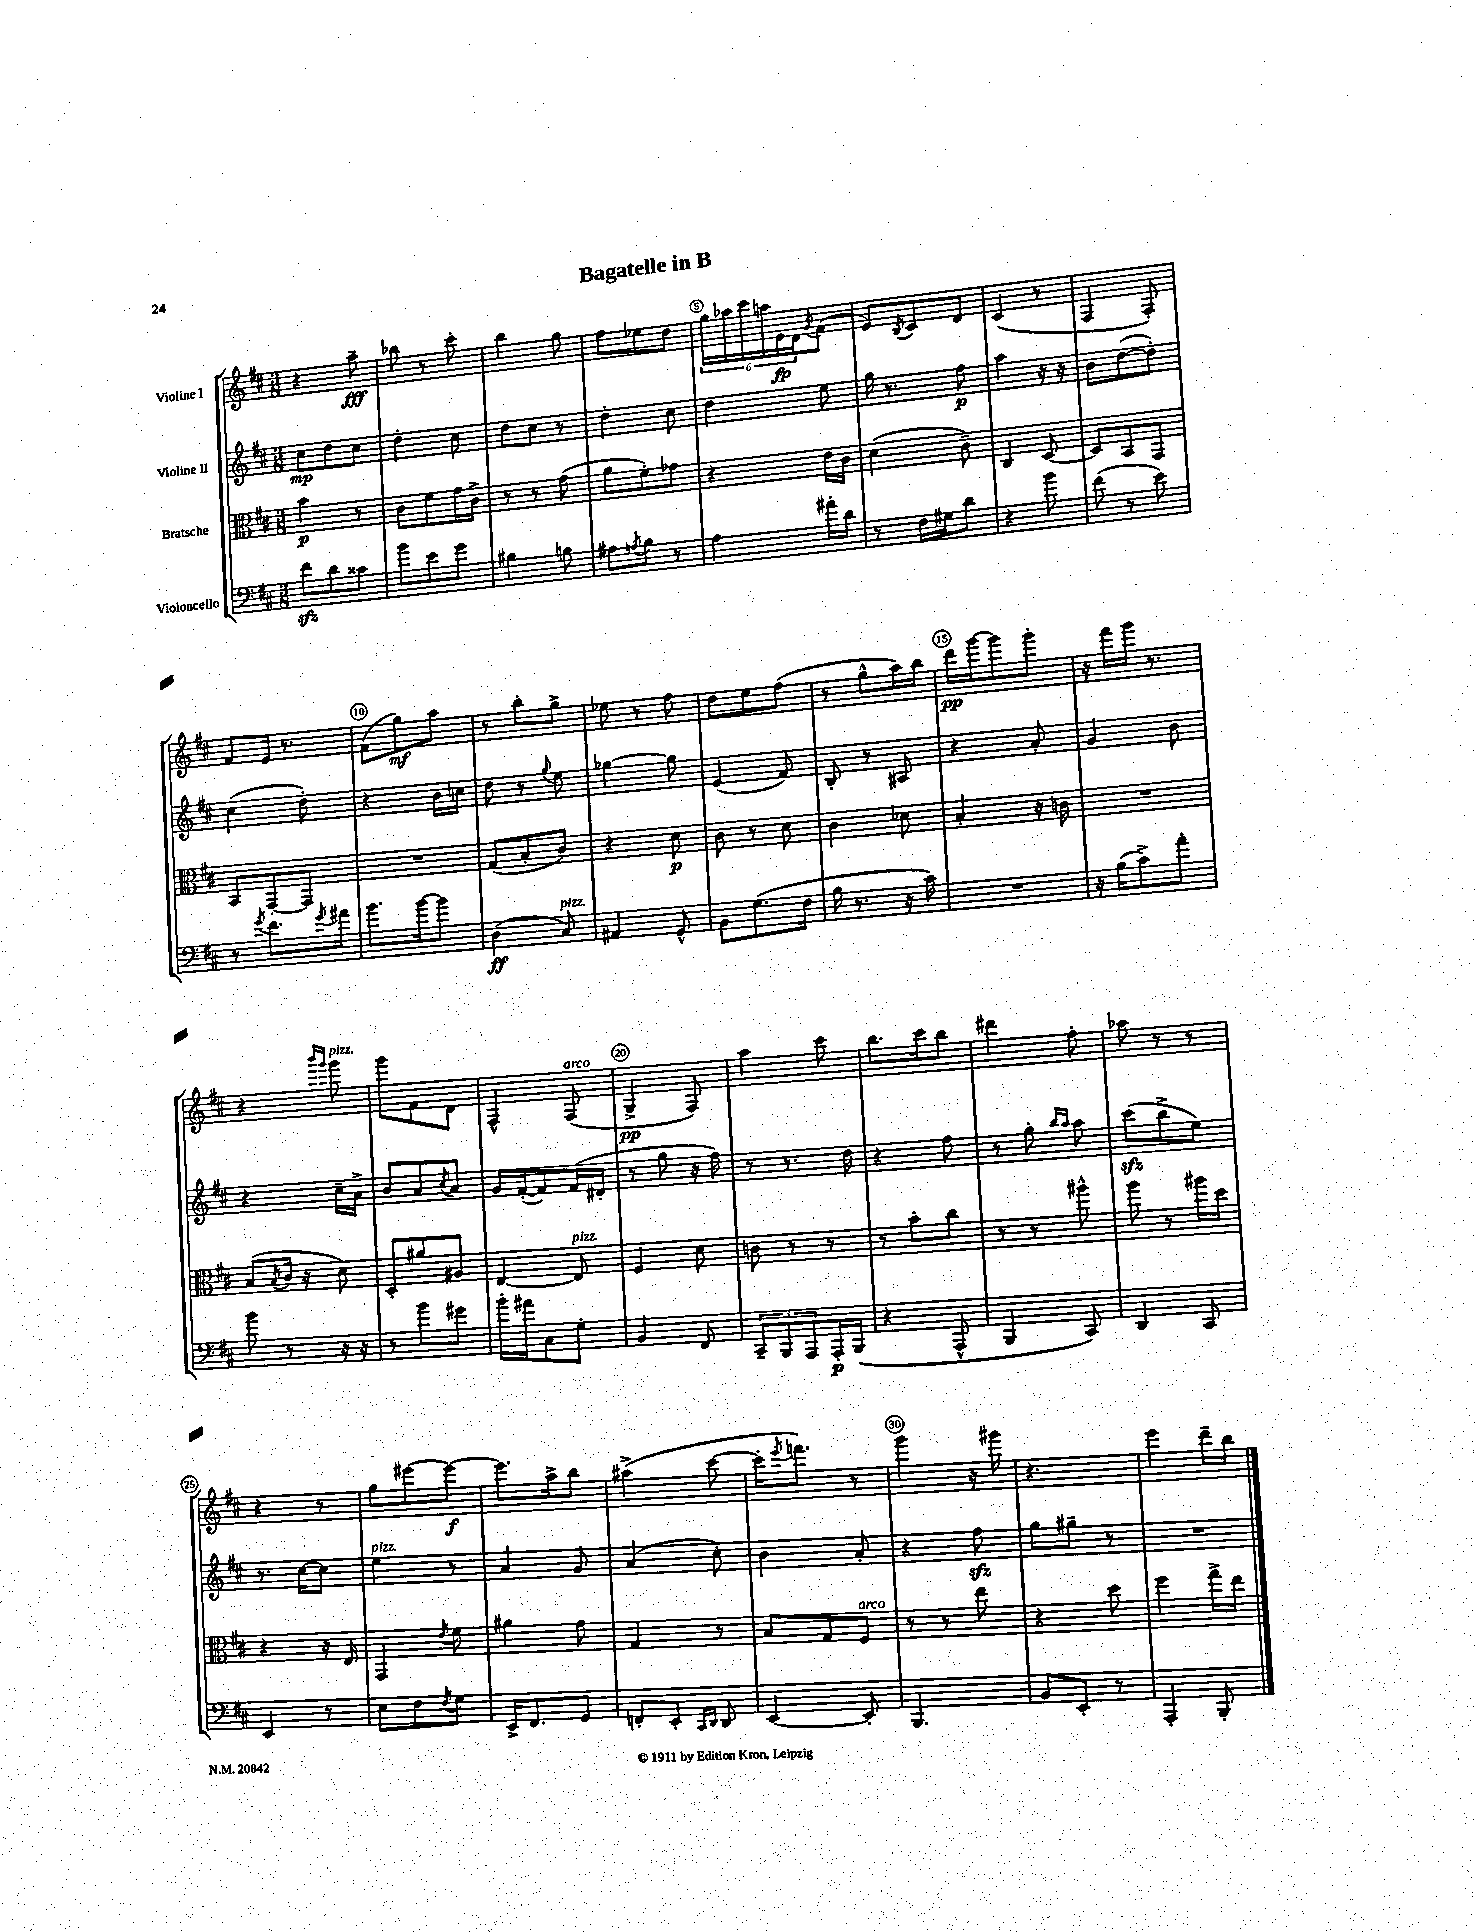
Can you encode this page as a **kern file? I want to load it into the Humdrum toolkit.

**kern	**dynam	**kern	**dynam	**kern	**dynam	**kern	**dynam
*part4	*part4	*part3	*part3	*part2	*part2	*part1	*part1
*staff4	*staff4	*staff3	*staff3	*staff2	*staff2	*staff1	*staff1
*I"Violoncello	*	*I"Bratsche	*	*I"Violine II	*	*I"Violine I	*
*clefF4	*	*clefC3	*	*clefG2	*	*clefG2	*
*k[f#c#]	*	*k[f#c#]	*	*k[f#c#]	*	*k[f#c#]	*
*M3/8	*	*M3/8	*	*M3/8	*	*M3/8	*
=1	=1	=1	=1	=1	=1	=1	=1
8f#zz\L	.	4b\	p	8cc#\L	mp	4r	.
8d\	.	.	.	8dd\	.	.	.
8c##X\J	.	8r	.	8cc#\J	.	8aa~\	fff
=2	=2	=2	=2	=2	=2	=2	=2
8b\L	.	8c#\L	.	4dd'\	.	8bb-X\	.
8e\	.	8f#\	.	.	.	8r	.
8g\J	.	16g\L	.	8cc#\	.	8ccc#'\	.
.	.	16c#^\JJ	.	.	.	.	.
=3	=3	=3	=3	=3	=3	=3	=3
4B#X\	.	8r	.	8dd\L	.	4bb\	.
.	.	8r	.	8cc#\J	.	.	.
8Bn\	.	(8g\	.	8r	.	8gg\	.
=4	=4	=4	=4	=4	=4	=4	=4
8A#X\L	.	8a\L	.	4dd'\	.	8ff#\L	.
8qAn/	.	.	.	.	.	.	.
8B\J	.	8f#'\)	.	.	.	8ee-X\	.
8r	.	8g-X\J	.	8cc#\	.	8dd\J	.
=5	=5	=5	=5	=5	=5	=5	=5
4A\	.	4r	.	4dd\	.	24gg\LL	.
.	.	.	.	.	.	24aa-X\	.
.	.	.	.	.	.	24ccc#\	.
.	.	.	.	.	.	24aan\	.
.	.	.	.	.	.	24e\	fp
.	.	.	.	.	.	24d\J	.
.	.	.	.	.	.	8qg/	.
16a#X'\LL	.	16e\LL	.	8ee\	.	(8f#\J	.
16d\JJ	.	16c#\JJ	.	.	.	.	.
=6	=6	=6	=6	=6	=6	=6	=6
8r	.	(4d\	.	16gg\	.	8e/L)	.
.	.	.	.	8.r	.	.	.
.	.	.	.	.	.	8qB/	.
16F#\LL	.	.	.	.	.	8c#/	.
16G#X\J	.	.	.	.	.	.	.
8d\J	.	8c#~\)	.	8ff#\	p	8d/J	.
=7	=7	=7	=7	=7	=7	=7	=7
4r	.	4C#/	.	4aa\	.	(4c#/	.
8b\	.	[8D/	.	16r	.	8r	.
.	.	.	.	16r	.	.	.
=8	=8	=8	=8	=8	=8	=8	=8
(8f#\	.	8D/L]	.	8b\L	.	4F#/	.
8r	.	8BB/	.	([8dd\	.	.	.
8e\)	.	8GG/J	.	8dd'\J])	.	8F#'/)	.
!!LO:LB:g=z
=9	=9	=9	=9	=9	=9	=9	=9
8r	.	8BB/L	.	(4cc#\	.	8f#/L	.
8qg/	.	.	.	.	.	.	.
8.f#\L	.	[8GG'/	.	.	.	16e/Jk	.
.	.	.	.	.	.	8.r	.
.	.	8GG/J]	.	8dd'\)	.	.	.
8qg/	.	.	.	.	.	.	.
16a#X\Jk	.	.	.	.	.	.	.
=10	=10	=10	=10	=10	=10	=10	=10
8.b\L	.	4.r	.	4r	.	(8f#\L	.
.	.	.	.	.	.	8gg\)	mf
[16b\k	.	.	.	.	.	.	.
8b\J]	.	.	.	16b\LL	.	8aa\J	.
.	.	.	.	16ccn\JJ	.	.	.
=11	=11	=11	=11	=11	=11	=11	=11
(4D\	ff	(8G/L	.	8dd\	.	8r	.
.	.	8B'/	.	8r	.	8bb'\L	.
.	.	.	.	8qqgg/	.	.	.
!LO:TX:a:i:t=pizz.	!	!	!	!	!	!	!
8C#/)	.	8c#/J)	.	8ee\	.	8gg^\J	.
=12	=12	=12	=12	=12	=12	=12	=12
4AA#X/	.	4r	.	[4gg-X\	.	8ee-X\	.
.	.	.	.	.	.	8r	.
8GG^^/	.	8d\	p	8gg-\]	.	8ff#\	.
=13	=13	=13	=13	=13	=13	=13	=13
8BB\L	.	8c#\	.	(4e/	.	8dd\L	.
(8.G\	.	8r	.	.	.	8ee\	.
.	.	8d\	.	8f#/)	.	(8ff#\J	.
16F#\Jk	.	.	.	.	.	.	.
=14	=14	=14	=14	=14	=14	=14	=14
16B\	.	4c#\	.	8B'/	.	8r	.
8.r	.	.	.	.	.	.	.
.	.	.	.	8r	.	8gg^^\L	.
16r	.	8d-X\	.	8A#X/	.	16aa\L)	.
16c#\)	.	.	.	.	.	16bb\JJ	.
=15	=15	=15	=15	=15	=15	=15	=15
4.r	.	4B'/	.	4r	.	16ddd\LL	pp
.	.	.	.	.	.	[16ggg\J	.
.	.	.	.	.	.	8ggg\]	.
.	.	16r	.	8a'/	.	8ggg'\J	.
.	.	16cn\	.	.	.	.	.
=16	=16	=16	=16	=16	=16	=16	=16
16r	.	4.r	.	4g/	.	16r	.
(16B\KL	.	.	.	.	.	16fff#\LL	.
8c#^\)	.	.	.	.	.	16ggg\JJ	.
.	.	.	.	.	.	8.r	.
8a'\J	.	.	.	8b\	.	.	.
!!LO:LB:g=z
=17	=17	=17	=17	=17	=17	=17	=17
8b\	.	(8B/L	.	4r	.	4r	.
.	.	8qB/	.	.	.	.	.
8r	.	16c#/Jk	.	.	.	.	.
.	.	16r	.	.	.	.	.
.	.	.	.	.	.	16qqbbb/LL	.
.	.	.	.	.	.	16qqggg/JJ	.
!	!	!	!	!	!	!LO:TX:a:i:t=pizz.	!
16r	.	8d\)	.	16cc#~\LL	.	8ggg\	.
16r	.	.	.	16a^\JJ	.	.	.
=18	=18	=18	=18	=18	=18	=18	=18
8r	.	8D'/L	.	8b/L	.	8ggg\L	.
8b\L	.	8a#X/	.	8a/	.	8f#\	.
.	.	.	.	8qcc#/	.	.	.
8g#X\J	.	8A#X/J	.	8a/J	.	8d\J	.
=19	=19	=19	=19	=19	=19	=19	=19
16b'\LL	.	[4E/	.	16g/LL	.	4F#^^/	.
16a#X\J	.	.	.	([16f#'/J	.	.	.
8C#\	.	.	.	8f#/])	.	.	.
!	!	!	!	!	!	!LO:TX:a:i:t=arco	!
!	!	!LO:TX:a:i:t=pizz.	!	!	!	!	!
8G'\J	.	8E/]	.	(16f#/L	.	(8F#/	.
.	.	.	.	16d#X'/JJ	.	.	.
=20	=20	=20	=20	=20	=20	=20	=20
4BB/	.	4F#/	.	8r	.	4G^/	pp
.	.	.	.	8gg\	.	.	.
8FF#/	.	8d\	.	16r	.	8F#/)	.
.	.	.	.	16ff#\)	.	.	.
=21	=21	=21	=21	=21	=21	=21	=21
12CC#~/L	.	8cn\	.	8r	.	4aa\	.
12BBB/	.	.	.	.	.	.	.
.	.	8r	.	8.r	.	.	.
12AAA/	.	.	.	.	.	.	.
16AAA'/L	p	8r	.	.	.	8ccc#\	.
(16BBB/JJ	.	.	.	16dd\	.	.	.
=22	=22	=22	=22	=22	=22	=22	=22
4r	.	8r	.	4r	.	8.bb\L	.
.	.	8b'\L	.	.	.	.	.
.	.	.	.	.	.	16ccc#\k	.
8AAA^^/	.	8cc#\J	.	8ff#\	.	8bb\J	.
=23	=23	=23	=23	=23	=23	=23	=23
4BBB/	.	8r	.	8r	.	4ddd#X\	.
.	.	8r	.	8gg'\	.	.	.
.	.	.	.	16qqbb/LL	.	.	.
.	.	.	.	16qqaa/JJ	.	.	.
8CC#/)	.	8aa#X^^\	.	8aa\	.	8ff#'\	.
=24	=24	=24	=24	=24	=24	=24	=24
4DD/	.	8aa\	.	(8ccc#zz\L	.	8aa-X\	.
.	.	8r	.	8bb^\	.	8r	.
8CC#/	.	16aa#X\LL	.	8ee\J)	.	8r	.
.	.	16dd\JJ	.	.	.	.	.
!!LO:LB:g=z
=25	=25	=25	=25	=25	=25	=25	=25
4EE/	.	4r	.	8.r	.	4r	.
.	.	.	.	[16cc#\KL	.	.	.
8r	.	16r	.	8cc#\J]	.	8r	.
.	.	16E/	.	.	.	.	.
=26	=26	=26	=26	=26	=26	=26	=26
!	!	!	!	!LO:TX:a:i:t=pizz.	!	!	!
8E\L	.	4GG/	.	4ee\	.	8gg\L	.
8F#\	.	.	.	.	.	[8eee#X\	.
8qF#/	.	8qe/	.	.	.	.	.
8G\J	.	8f#\	.	8r	.	8eee#\J_	f
=27	=27	=27	=27	=27	=27	=27	=27
16EE^/KL	.	4a#X\	.	4a/	.	8.eee#\L]	.
8.FF#/	.	.	.	.	.	.	.
.	.	.	.	.	.	16aa^\k	.
8GG/J	.	8g\	.	8g/	.	8bb\J	.
=28	=28	=28	=28	=28	=28	=28	=28
8FFn'/L	.	4G/	.	(4a/	.	(4aa#X^\	.
8EE'/J	.	.	.	.	.	.	.
16qqCC#/LL	.	.	.	.	.	.	.
16qqDD/JJ	.	.	.	.	.	.	.
8DD/	.	8r	.	8cc#'\)	.	[8ccc#\	.
=29	=29	=29	=29	=29	=29	=29	=29
[4EE/	.	8B/L	.	4b\	.	16ccc#'\KL]	.
.	.	.	.	.	.	8qeee/	.
.	.	.	.	.	.	8.fffn\J)	.
.	.	8G/	.	.	.	.	.
!	!	!LO:TX:a:i:t=arco	!	!	!	!	!
8EE'/]	.	8F#/J	.	8a'/	.	8r	.
=30	=30	=30	=30	=30	=30	=30	=30
4.BBB/	.	8r	.	4r	.	4ggg\	.
.	.	8r	.	.	.	.	.
.	.	8ee\	.	8ff#zz\	.	16r	.
.	.	.	.	.	.	16ggg#X\	.
=31	=31	=31	=31	=31	=31	=31	=31
8BB/L	.	4r	.	8gg\L	.	4.r	.
8EE'/J	.	.	.	8gg#X~\J	.	.	.
8r	.	8dd\	.	8r	.	.	.
=32	=32	=32	=32	=32	=32	=32	=32
4AAA'/	.	4ff#\	.	4.r	.	4eee\	.
8BBB'/	.	16gg^\LL	.	.	.	16ddd~\LL	.
.	.	16ee\JJ	.	.	.	16bb\JJ	.
==	==	==	==	==	==	==	==
*-	*-	*-	*-	*-	*-	*-	*-
